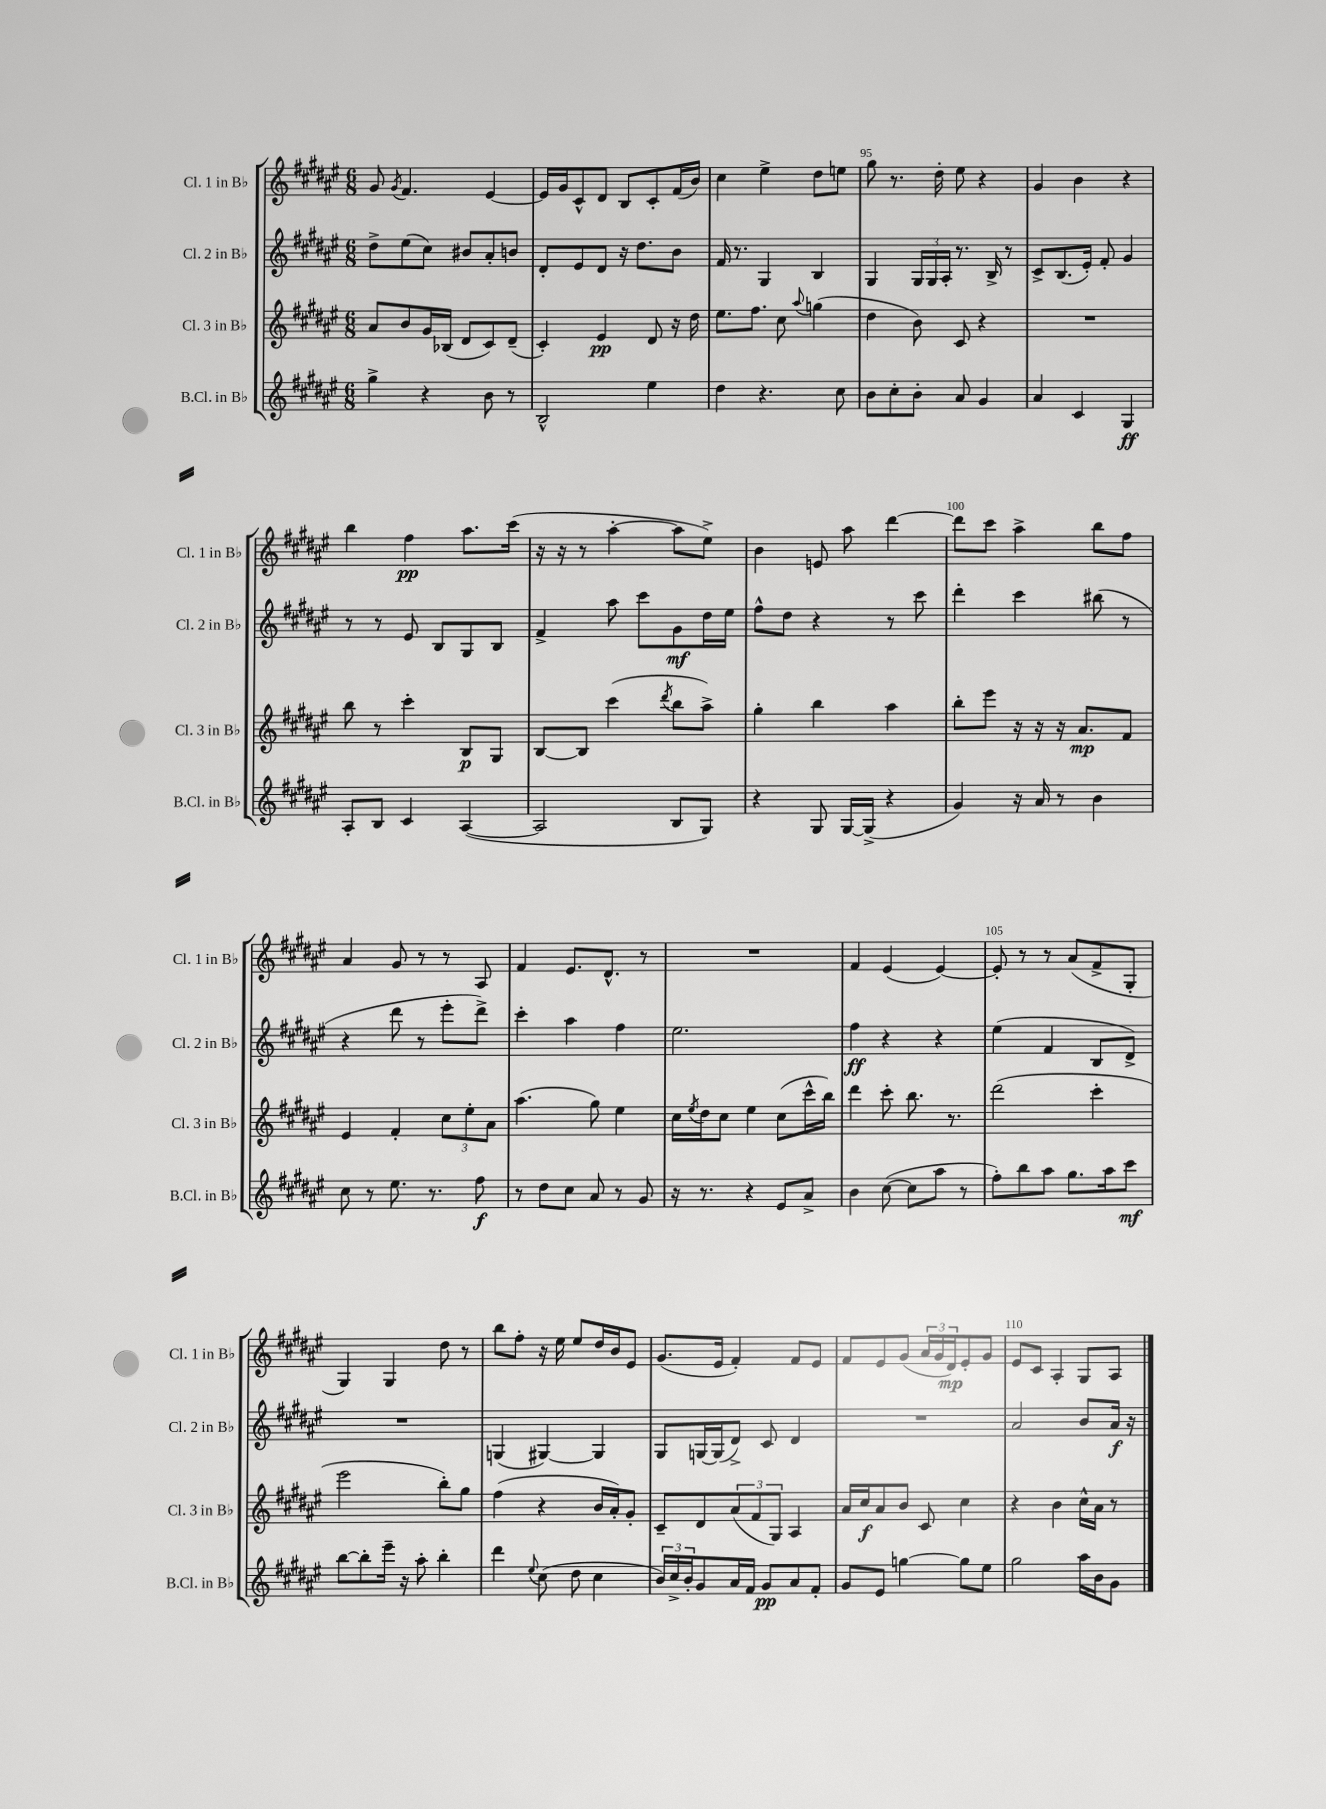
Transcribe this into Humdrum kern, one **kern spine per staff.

**kern	**dynam	**kern	**dynam	**kern	**dynam	**kern	**dynam
*part4	*part4	*part3	*part3	*part2	*part2	*part1	*part1
*staff4	*staff4	*staff3	*staff3	*staff2	*staff2	*staff1	*staff1
*I"B.Cl. in B♭	*	*I"Cl. 3 in B♭	*	*I"Cl. 2 in B♭	*	*I"Cl. 1 in B♭	*
*I'B.Cl. in B♭	*	*I'Cl. 3 in B♭	*	*I'Cl. 2 in B♭	*	*I'Cl. 1 in B♭	*
*clefG2	*	*clefG2	*	*clefG2	*	*clefG2	*
*k[f#c#g#d#a#e#]	*	*k[f#c#g#d#a#e#]	*	*k[f#c#g#d#a#e#]	*	*k[f#c#g#d#a#e#]	*
*M6/8	*	*M6/8	*	*M6/8	*	*M6/8	*
=92	=92	=92	=92	=92	=92	=92	=92
4gg#^\	.	8a#/L	.	8dd#^\L	.	8g#/	.
.	.	.	.	.	.	8qg#/	.
.	.	8b/	.	(8ee#\	.	4.f#/	.
4r	.	16g#/L	.	8cc#\J)	.	.	.
.	.	(16B-X/JJ	.	.	.	.	.
.	.	8d#/L	.	8b#X/L	.	.	.
8b\	.	8c#/)	.	8a#'/	.	[4e#/	.
8r	.	(8d#~/J	.	8bn/J	.	.	.
=93	=93	=93	=93	=93	=93	=93	=93
2B^^/	.	4c#'/)	.	8d#'/L	.	16e#/LL]	.
.	.	.	.	.	.	16g#/J	.
.	.	.	.	8e#/	.	8c#^^/	.
.	.	4e#/	pp	8d#/J	.	8d#/J	.
.	.	.	.	16r	.	8B/L	.
.	.	.	.	8.dd#\L	.	.	.
4ee#\	.	8d#/	.	.	.	8c#'/	.
.	.	16r	.	8b\J	.	(16f#/L	.
.	.	16dd#\	.	.	.	16b/JJ)	.
=94	=94	=94	=94	=94	=94	=94	=94
4dd#\	.	8.ee#\L	.	16f#/	.	4cc#\	.
.	.	.	.	8.r	.	.	.
.	.	8.ff#\J	.	.	.	.	.
4.r	.	.	.	4G#/	.	4ee#^\	.
.	.	8cc#\	.	.	.	.	.
.	.	8qqaa#/	.	.	.	.	.
.	.	(4ggn\	.	4B/	.	8dd#\L	.
8cc#\	.	.	.	.	.	8een\J	.
=95	=95	=95	=95	=95	=95	=95	=95
8b\L	.	4dd#\	.	4G#/	.	8gg#\	.
8cc#'\	.	.	.	.	.	8.r	.
8b'\J	.	8b\)	.	24G#/LL	.	.	.
.	.	.	.	24G#/	.	.	.
.	.	.	.	.	.	16dd#'\	.
.	.	.	.	24A#'/JJ	.	.	.
8a#/	.	8c#/	.	8.r	.	8ee#\	.
4g#/	.	4r	.	.	.	4r	.
.	.	.	.	16B^/	.	.	.
.	.	.	.	8r	.	.	.
=96	=96	=96	=96	=96	=96	=96	=96
4a#/	.	2.r	.	8c#^/L	.	4g#/	.
.	.	.	.	(8.B/	.	.	.
4c#/	.	.	.	.	.	4b\	.
.	.	.	.	16e#'/Jk)	.	.	.
.	.	.	.	8f#'/	.	.	.
4G#/	ff	.	.	4g#/	.	4r	.
!!LO:LB:g=z
=97	=97	=97	=97	=97	=97	=97	=97
8A#'/L	.	8bb\	.	8r	.	4bb\	.
8B/J	.	8r	.	8r	.	.	.
4c#/	.	4ccc#'\	.	8e#/	.	4ff#\	pp
.	.	.	.	8B/L	.	.	.
([4A#/	.	8B/L	p	8G#/	.	8.aa#\L	.
.	.	8G#/J	.	8B/J	.	.	.
.	.	.	.	.	.	(16ccc#\Jk	.
=98	=98	=98	=98	=98	=98	=98	=98
2A#/]	.	[8B/L	.	4f#^/	.	16r	.
.	.	.	.	.	.	16r	.
.	.	8B/J]	.	.	.	8r	.
.	.	(4ccc#\	.	8aa#\	.	[4aa#'\	.
.	.	.	.	8ccc#\L	.	.	.
.	.	8qddd#/	.	.	.	.	.
8B/L	.	8bb\L	.	8g#\	mf	8aa#\L]	.
8G#/J)	.	8aa#^\J)	.	16dd#\L	.	8ee#^\J)	.
.	.	.	.	16ee#\JJ	.	.	.
=99	=99	=99	=99	=99	=99	=99	=99
4r	.	4gg#'\	.	8ff#^^\L	.	4b\	.
.	.	.	.	8dd#\J	.	.	.
8G#/	.	4bb\	.	4r	.	8en/	.
[16G#/LL	.	.	.	.	.	8aa#\	.
(16G#^/JJ]	.	.	.	.	.	.	.
4r	.	4aa#\	.	8r	.	[4ddd#\	.
.	.	.	.	8ccc#\	.	.	.
=100	=100	=100	=100	=100	=100	=100	=100
4g#/)	.	8bb'\L	.	4ddd#'\	.	8ddd#\L]	.
.	.	8eee#\J	.	.	.	8ccc#\J	.
16r	.	16r	.	4ccc#\	.	4aa#^\	.
16a#/	.	16r	.	.	.	.	.
8r	.	16r	.	.	.	.	.
.	.	8.a#/L	mp	.	.	.	.
4b\	.	.	.	(8bb#X\	.	8bb\L	.
.	.	8f#/J	.	8r	.	8ff#\J	.
!!LO:LB:g=z
=101	=101	=101	=101	=101	=101	=101	=101
8cc#\	.	4e#/	.	4r	.	4a#/	.
8r	.	.	.	.	.	.	.
8.ee#\	.	4f#'/	.	8ddd#\	.	8g#/	.
.	.	.	.	8r	.	8r	.
8.r	.	.	.	.	.	.	.
.	.	12cc#\L	.	8eee#'\L	.	8r	.
.	.	12ee#'\	.	.	.	.	.
8ff#\	f	.	.	8ddd#^\J)	.	8A#/	.
.	.	12a#\J	.	.	.	.	.
=102	=102	=102	=102	=102	=102	=102	=102
8r	.	(4.aa#\	.	4ccc#'\	.	4f#/	.
8dd#\L	.	.	.	.	.	.	.
8cc#\J	.	.	.	4aa#\	.	8.e#/L	.
8a#/	.	8gg#\)	.	.	.	.	.
.	.	.	.	.	.	8.d#^^/J	.
8r	.	4ee#\	.	4ff#\	.	.	.
8g#/	.	.	.	.	.	8r	.
=103	=103	=103	=103	=103	=103	=103	=103
16r	.	16cc#\LL	.	2.ee#\	.	2.r	.
.	.	8qee#/	.	.	.	.	.
8.r	.	16dd#\J	.	.	.	.	.
.	.	8cc#\J	.	.	.	.	.
4r	.	4ee#\	.	.	.	.	.
8e#/L	.	(8cc#\L	.	.	.	.	.
8a#^/J	.	16ccc#^^\L	.	.	.	.	.
.	.	16bb\JJ)	.	.	.	.	.
=104	=104	=104	=104	=104	=104	=104	=104
4b\	.	4ddd#\	.	4ff#\	ff	4f#/	.
([8cc#\	.	8ccc#'\	.	4r	.	(4e#/	.
8cc#\L]	.	8.bb\	.	.	.	.	.
8aa#\J	.	.	.	4r	.	[4e#/)	.
.	.	8.r	.	.	.	.	.
8r	.	.	.	.	.	.	.
=105	=105	=105	=105	=105	=105	=105	=105
8ff#'\L)	.	(2ddd#\	.	(4ee#\	.	8e#'/]	.
8bb\	.	.	.	.	.	8r	.
8aa#\J	.	.	.	4f#/	.	8r	.
8.gg#\L	.	.	.	.	.	(8a#/L	.
.	.	4ccc#'\	.	8B/L	.	8f#^/	.
16aa#\k	.	.	.	.	.	.	.
8ccc#\J	mf	.	.	8d#^/J)	.	8G#'/J	.
!!LO:LB:g=z
=106	=106	=106	=106	=106	=106	=106	=106
[8bb\L	.	2eee#\	.	2.r	.	4G#/)	.
8bb'\]	.	.	.	.	.	.	.
16eee#~\Jk	.	.	.	.	.	4G#/	.
16r	.	.	.	.	.	.	.
8aa#'\	.	.	.	.	.	.	.
4bb'\	.	8bb'\L)	.	.	.	8dd#\	.
.	.	8gg#\J	.	.	.	8r	.
=107	=107	=107	=107	=107	=107	=107	=107
4ddd#\	.	(4ff#\	.	(4Gn/	.	8bb\L	.
.	.	.	.	.	.	8ff#'\J	.
8qqee#/	.	.	.	.	.	.	.
(8cc#\	.	4r	.	[4G#X/)	.	16r	.
.	.	.	.	.	.	16ee#\	.
8dd#\	.	.	.	.	.	8ee#/L	.
4cc#\	.	16b/LL	.	4G#/]	.	16dd#/L	.
.	.	16a#'/J)	.	.	.	16b/J	.
.	.	8g#'/J	.	.	.	8e#/J	.
=108	=108	=108	=108	=108	=108	=108	=108
24b/LL)	.	8c#~/L	.	8G#/L	.	(8.g#/L	.
24cc#^/	.	.	.	.	.	.	.
24b'/J	.	.	.	.	.	.	.
8g#/	.	8d#/	.	[16Gn/L	.	.	.
.	.	.	.	(16G/J]	.	16e#/Jk	.
16a#/L	.	(12a#/	.	8d#^/J)	.	4f#'/)	.
16f#/JJ	.	.	.	.	.	.	.
.	.	12f#/	.	.	.	.	.
8g#/L	pp	.	.	8c#/	.	.	.
.	.	12G#/J)	.	.	.	.	.
8a#/	.	4A#/	.	4d#/	.	8f#/L	.
8f#'/J	.	.	.	.	.	8e#/J	.
=109	=109	=109	=109	=109	=109	=109	=109
8g#/L	.	16a#/LL	.	2.r	.	8f#/L	.
.	.	16cc#/J	f	.	.	.	.
8e#/J	.	8a#/	.	.	.	8e#/	.
[4ggn\	.	8b/J	.	.	.	(8g#/J	.
.	.	8c#/	.	.	.	24a#/LL	.
.	.	.	.	.	.	24g#/	.
.	.	.	.	.	.	24d#/J)	mp
8gg\L]	.	4cc#\	.	.	.	8e#'/	.
8ee#\J	.	.	.	.	.	8g#/J	.
=110	=110	=110	=110	=110	=110	=110	=110
2gg#\	.	4r	.	2a#/	.	8e#/L	.
.	.	.	.	.	.	8c#/J	.
.	.	4b\	.	.	.	4A#'/	.
16aa#\LL	.	16cc#^^\LL	.	8b/L	.	8G#/L	.
16b\J	.	16a#\JJ	.	.	.	.	.
8g#\J	.	8r	.	16a#/Jk	f	8A#/J	.
.	.	.	.	16r	.	.	.
==	==	==	==	==	==	==	==
*-	*-	*-	*-	*-	*-	*-	*-
